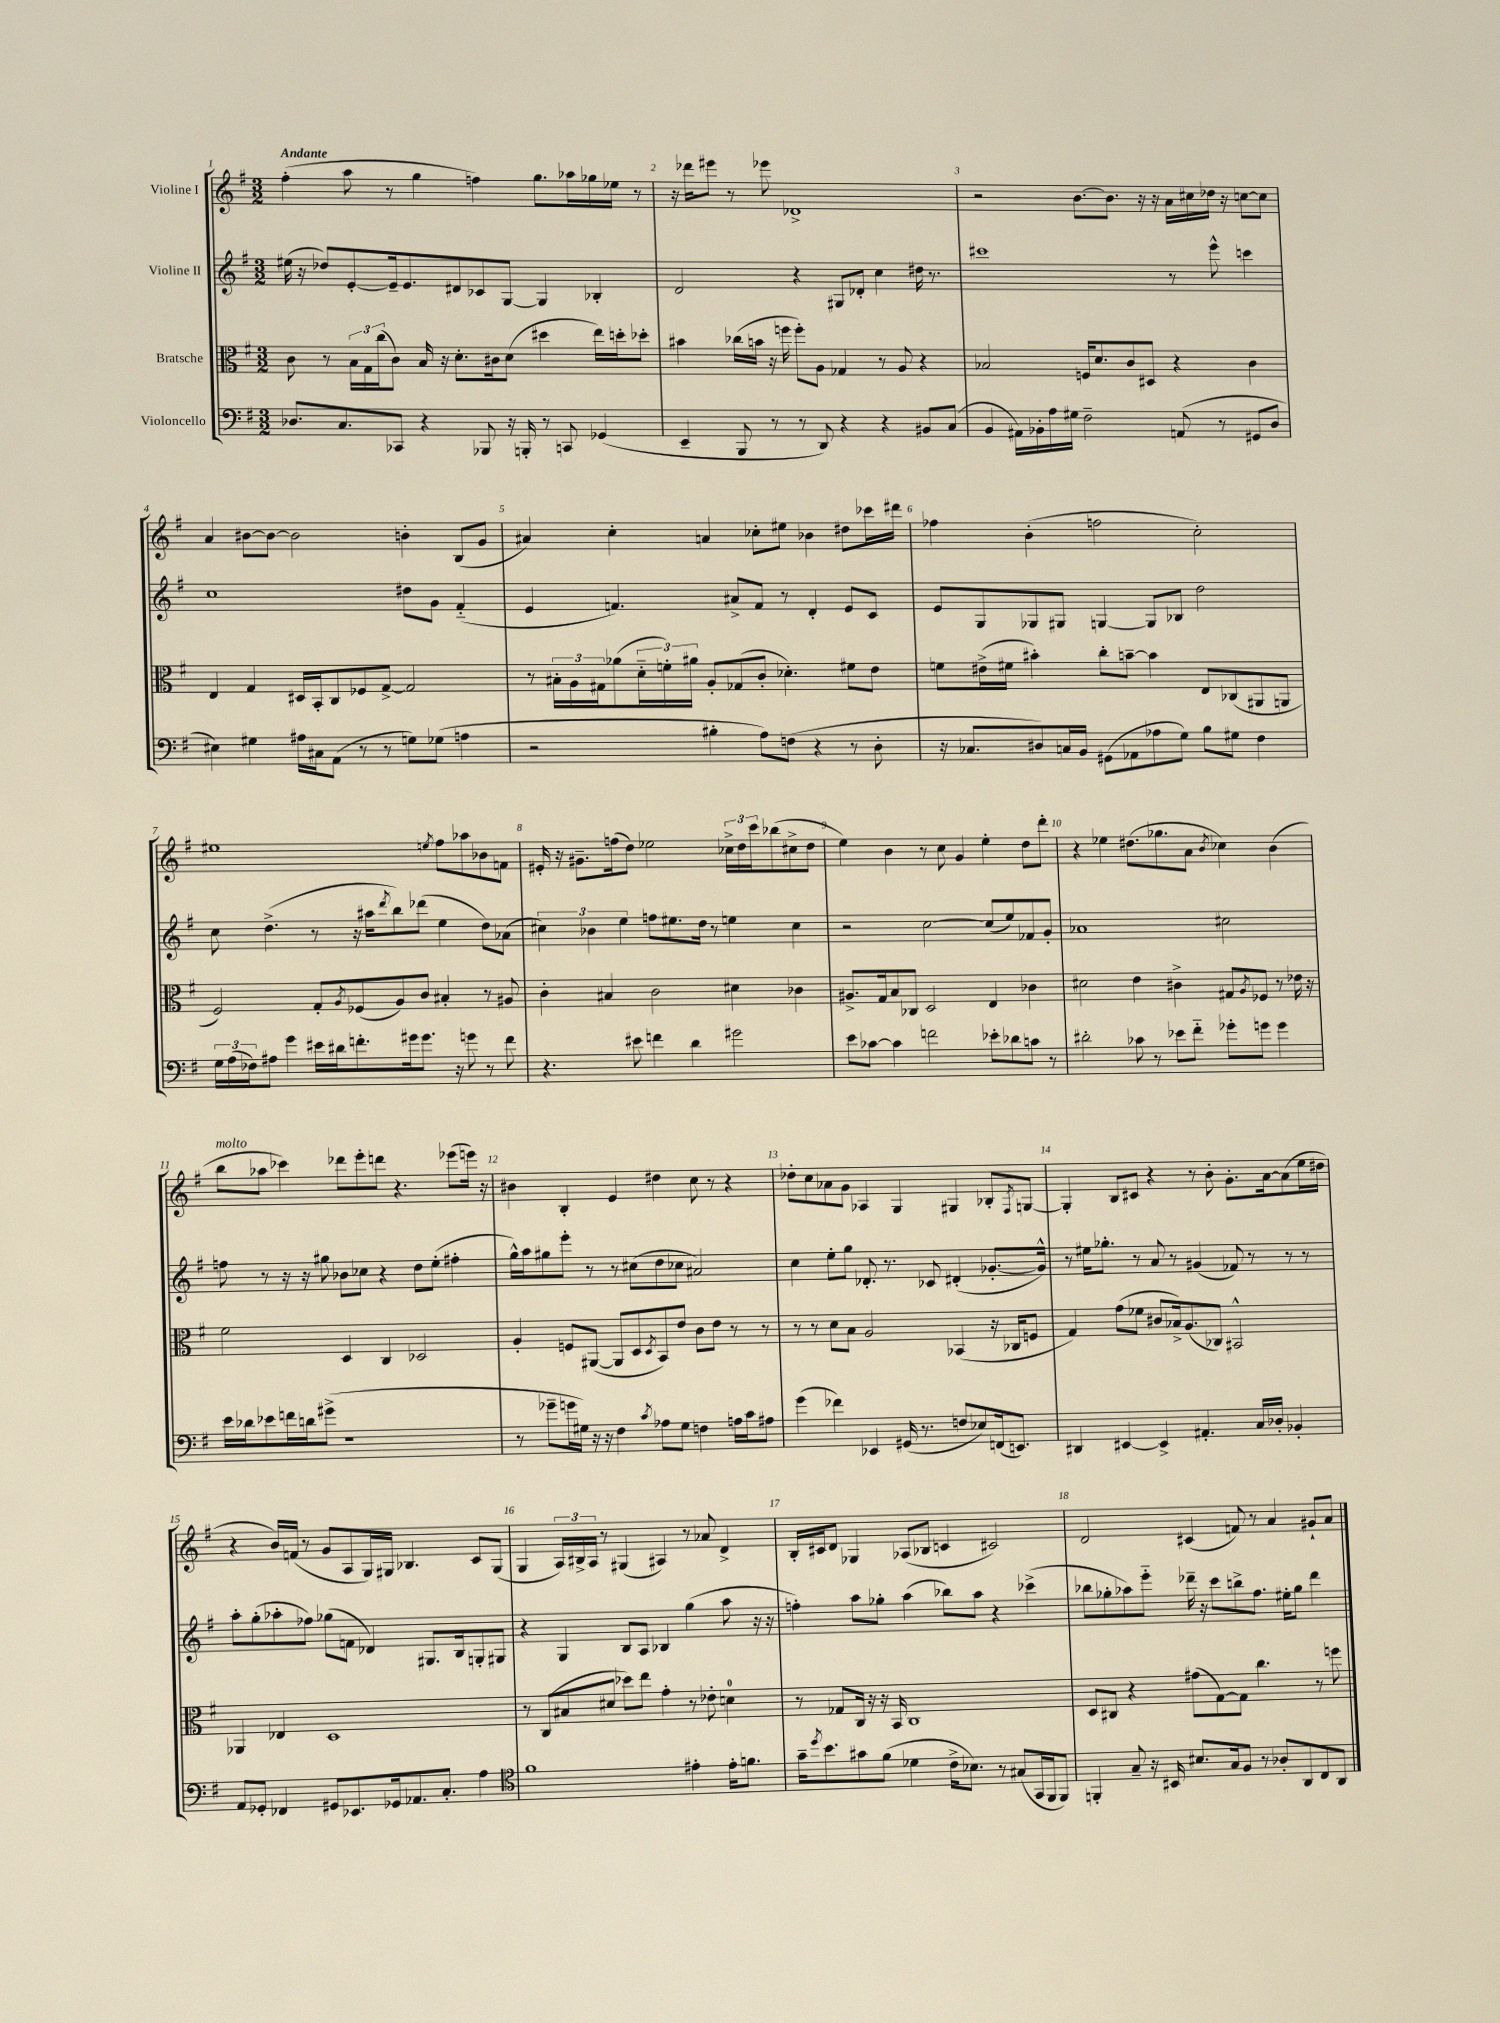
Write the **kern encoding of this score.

**kern	**kern	**kern	**kern
*part4	*part3	*part2	*part1
*staff4	*staff3	*staff2	*staff1
*I"Violoncello	*I"Bratsche	*I"Violine II	*I"Violine I
*clefF4	*clefC3	*clefG2	*clefG2
*k[f#]	*k[f#]	*k[f#]	*k[f#]
*M3/2	*M3/2	*M3/2	*M3/2
=1	=1	=1	=1
!	!	!	!LO:TX:a:B:t=Andante
8.D-X/L	8c\	(16ee#X\	(4ff#'\
.	.	16r	.
.	8r	8dd-X/L)	.
8.C/	.	.	.
.	24B\LL	[8e'/	8aa\
.	24G\	.	.
.	(24cc\J	.	.
8CC-X/J	8c\J)	16e~/k]	8r
.	.	8.e/	.
4r	16B/	.	4gg\
.	16r	.	.
.	8.d'\L	8d#X/	.
8BBB-X/	.	8c-X/	4ffn\)
.	16c#X\k	.	.
16r	(8d\J	[8G/J	.
16BBBn'/	.	.	.
8r	4dd#X\	4G/]	8.gg\L
8CCn/	.	.	.
.	.	.	16aa-X\L
(4GG-X/	16ee\LL)	4B-X'/	16gg-X\
.	16ddn'\J	.	16ee-X\JJ
.	8dd-X'\J	.	8r
=2	=2	=2	=2
4EE~/	4b#X\	2d/	16r
.	.	.	16ddd-X\KL
.	.	.	8eee#X\J
8BBB/	(16cc-X\LL	.	8r
.	16bn\JJ	.	.
8r	16r	.	8eee-X\
.	16ffn\	.	.
8r	8ff'\L)	4r	1d-X^
8DD/)	8A\J	.	.
4r	4G-X/	8G#X/L	.
.	.	8d-X'/J	.
4r	8r	4cc\	.
.	8A/	.	.
8BB#X/L	4r	16dd#X\	.
.	.	8.r	.
(8C/J	.	.	.
=3	=3	=3	=3
4BB/	2B-X/	1ccc#X	2r
16AA#X\LL)	.	.	.
16BB-X'\	.	.	.
16A\	.	.	.
16G#X\JJ	.	.	.
2F#~\	16Fn/KL	.	[8.b\L
.	8.d/	.	.
.	.	.	8.b\J]
.	8c/	.	.
.	8D#X/J	.	16r
.	.	.	16r
(8AAn/	4r	8r	16a\LL
.	.	.	16cc#X\
8r	.	8eee^^\	16dd-X\JJ
.	.	.	16r
8GG#X/L	4c\	4cccn\	[8ccn\L
8D/J	.	.	8cc\J]
!!LO:LB:g=z
=4	=4	=4	=4
4E#X\)	4E/	1cc	4a/
4G#X\	4G/	.	[8b#X\L
.	.	.	8b#\J_
16A#X\LL	16D#X/LL	.	2b#\]
16C#X\J	16BB'/J	.	.
(8AA\J	8C/	.	.
8r	8F-X/	.	.
8r	[8G^/J	.	.
8Gn\L)	2G/]	8dd#X\L	4bn'\
(8G-X\J	.	8g\J	.
4An\	.	(4f#/	(8B/L
.	.	.	8g/J
=5	=5	=5	=5
2r	8r	4e/	4a#X/)
.	24B#X'\LL	.	.
.	24A\	.	.
.	24G#X\J	.	.
.	(8a-X\	4.fn/)	4cc'\
.	24d\L	.	.
.	24fn'\)	.	.
.	24a#X\JJ	.	.
4B#X'\	8A'/L	.	4an/
.	(8G-X/	8a#X^/L	.
8A\L)	8c'/J	8f/J	8cc-X'\L
(8Fn\J	4.d-X'\)	8r	8ee#X\J
4r	.	4d'/	4b-X\
8r	8f#X\L	8e/L	8dd#X\L
8D'\	8e\J	8c/J	16ccc-X\L
.	.	.	16ddd#X\JJ
=6	=6	=6	=6
16r	8fn\L	8e/L	4ff-X\
8.C-X/L	.	.	.
.	(16e#X^\L	8G/	.
.	16f#X\JJ	.	.
8D#X/)	4b#X'\)	8G-X/	(4b'\
16Cn/L	.	8G#X/J	.
16BB/JJ	.	.	.
(8GG#X\L	8cc'\L	[4Gn/	2ffn\
8AA-X\	[8bn~\J	.	.
8A-X\	4b\]	8G/L]	.
8G\J)	.	8B-X/J	.
8B\L	8E/L	2dd\	2cc'\)
8G#X\J	(8C-X/	.	.
4F#\	8AA#X/	.	.
.	8AAn/J	.	.
!!LO:LB:g=z
=7	=7	=7	=7
24G\LL	2F#/)	8cc\	1ee#X
(24A\	.	.	.
24F-X\J)	.	.	.
8A#X\J	.	(4.dd^\	.
4g\	.	.	.
16e#X\LL	8G'/L	8r	.
16d#X\J	.	.	.
.	8qA/	.	.
8.fn'\	(8F-X/	16r	.
.	.	16aa#X\KL	.
.	.	8qddd/	.
.	8A/)	8bb\)	.
16g#X\k	.	.	.
8.g#\J	8c/J	(8ddd-X\J	.
.	.	.	8qeen/
.	4B#X'/	4ee\	8ff#\L
16r	.	.	.
8gn\	.	.	8aa-X\
8r	8r	8dd\L)	8b-X\
8f\	8A#X/	(8a-X\J	8fn\J
=8	=8	=8	=8
4.r	4c'\	6cc#X\)	16e#X'/
.	.	.	16r
.	.	.	8.g#X~\L
.	.	6b-X\	.
.	4B#X/	.	.
.	.	.	(16ffn\k
.	.	6ee\	.
8e#X\	.	.	8dd\J)
4fn\	2c\	8ffn\L	2ee-X\
.	.	8.ee#X\	.
4d\	.	.	.
.	.	16dd\Jk	.
.	.	8r	.
2g#X\	4d#X\	4een\	24cc-X^\LL
.	.	.	24dd\
.	.	.	24ccc\J
.	.	.	(8bb-X\
.	4c-X\	4cc#\	8cc#X^\
.	.	.	8dd\J
=9	=9	=9	=9
8e\L	8.A#X^/L	2r	4ee\)
[8c-X\J	.	.	.
.	16G/k	.	.
4c-\]	8B/	.	4b\
.	8C-X/J	.	.
2fn\	2D/	[2cc\	8r
.	.	.	8cc\
.	.	.	4g/
8e-X'\L	4E/	(8cc/L]	4ee'\
8d-X\	.	8ee/)	.
8cn\J	4c-X\	8f-X/	8dd\L
8r	.	8g'/J	8ddd'\J
=10	=10	=10	=10
2d#X'\	2d#X\	1a-X	4r
.	.	.	4ee-X\
8c-X\	4e\	.	(8.dd#X\L
8r	.	.	.
.	.	.	8.gg-X\
8e-X\L	4c#X^\	.	.
8f#\J	.	.	8a\J
.	.	.	8qb/
8g-X'\L	8G#X/L	2cc#X\	4cc-X\)
.	8qA/	.	.
8gn\J	8F-X/J	.	.
4g\	8r	.	(4b\
.	16e-X\	.	.
.	16r	.	.
!!LO:LB:g=z
=11	=11	=11	=11
!	!	!	!LO:TX:a:i:t=molto
16e\LL	2f#\	8ffn\	8bb\L
16d-X\J	.	.	.
8e-X\	.	8r	8aa-X\J
16fn\L	.	16r	4ccc-X\)
16dn\J	.	16r	.
(8g#X^\J	.	8gg#X\	.
1r	4D/	8b-X\L	8ddd-X\L
.	.	8cc-X\J	8eee'\
.	4C/	4r	8dddn\J
.	.	.	4.r
.	2D-X/	8dd\L	.
.	.	(8ee'\J	.
.	.	4ff#X'\	(8eee-X\L
.	.	.	16eeen\Jk)
.	.	.	16r
=12	=12	=12	=12
8r	4A'/	16gg^^\LL)	4b#X\
.	.	16aa\J	.
8g-X~\L	.	8gg#X\	.
16gn\L	8Fn/L	8eee'\J	4B'/
16G#X\JJ)	.	.	.
16r	([8AA#X/J	8r	.
16r	.	.	.
4F#\	8AA#/L]	8r	4e/
.	8D/	(8cc#X\L	.
8qc/	8qD/	.	.
8A-X\L	8BB/)	8dd\	4dd#X\
8G#\J	8e/J	8cc-X\J	.
4Fn\	8c\L	2a#X/)	8cc\
.	8e\J	.	8r
16An\LL	8r	.	4r
16c\J	.	.	.
8A#X\J	8r	.	.
=13	=13	=13	=13
(4g\	8r	4cc\	8dd-X'\L
.	8r	.	8cc\
4f-X\)	8d\L	8ee'\L	8a-X\
.	8B\J	8gg\J	8g\J
4EE-X/	2A/	8.d-X'/	4A-X/
.	.	8.r	.
(16GG#X/	.	.	4G/
8.r	.	.	.
.	.	8c-X/	.
8Fn/L	(4BB-X/	(4d#X'/	4G#X/
8E-X/)	.	.	.
(16FFn/k	16r	[8.g-X'/L	8B-X'/L
8.EEn/J)	16C-X/KL	.	.
.	.	.	8qF#/
.	8Fn/J	.	[8Gn/J
.	.	16g-^^/Jk])	.
=14	=14	=14	=14
4DD#X/	4G/)	8r	4G'/]
.	.	16ee#X\KL	.
.	.	8.gg-X'\J	.
[4EE#X/	(8g\L	.	8B/L
.	8f-X\J	8r	8c#X/J
4EE#^/]	8c#X/L	8a/	4r
.	16B-X^/k)	8r	.
.	(8.A/	.	.
4.AA#X'/	.	(4g#X/	8r
.	8C-X/J)	.	8b'\
.	2BB#X^^/	8f-X/)	8.g'\L
16C/LL	.	8r	.
16D-X'/JJ	.	.	[16a\k
4BB-X'/	.	8r	(8a\]
.	.	8r	16ee\L
.	.	.	16dd#X\JJ
!!LO:LB:g=z
=15	=15	=15	=15
8AA/L	4AA-X/	8aa'\L	4r
8GG-X'/J	.	(8gg'\	.
4FF-X/	4E-X/	8aa-X'\	16b/LL)
.	.	.	(16fn/JJ
.	.	8ff-X\J)	8r
8GG#X/L	1D	(8gg-X\L	8g/L
8.EE-X/	.	8fn\J	8A/
.	.	4d-X/)	16G/L)
16GG-X/k	.	.	16G#X/JJ
8.AA-X/	.	.	4.B-X/
.	.	8.G#X/L	.
8.C'/J	.	.	.
.	.	16B/k	.
4A\	.	8Gn'/	8c/L
.	.	8G#X/J	(8G#/J
=16	=16	=16	=16
*clefC4	*	*	*
1f#	8r	4r	4G/
.	(8C/L	.	.
.	8B#X/	4G/	24A/LL)
.	.	.	24B#X^/
.	.	.	24A/JJ
.	8d#X/J	.	8r
.	8dd-X\L)	8B/L	(4G#X/
.	8ee\J	8A/J	.
.	4g'\	4B-X/	4A#X/)
4e#X'\	8r	(4gg\	8r
.	8e-X'\	.	8a-X/
16e#'\KL	4dn\	8aa\	4d^/
8.fn\J	.	.	.
.	.	16r	.
.	.	16r	.
=17	=17	=17	=17
16g~\KL	8r	4ffn'\)	16B'/LL
8qdd/	.	.	.
8.b\	.	.	16c#X/J
.	8G-X/L	.	8d/J
8g#X\	16C/Jk	8aa\L	4G-X/
.	16r	.	.
(8f#\J	16r	8gg-X'\J	.
.	16BB/	.	.
4d-X\	1C	(4aa\	(8A-X/L
.	.	.	8B-X/J
16c^\KL	.	8bb-X\L)	4cn/
8.B-X\J)	.	.	.
.	.	8aa\J	.
8r	.	4r	2c#X/)
(8G#X/L	.	.	.
16GG/L	.	(4ccc-X^\	.
16FF#/J	.	.	.
8FF#/J)	.	.	.
=18	=18	=18	=18
4FFn'/	8D/L	8bb-X\L	2d/
.	8C#X/J	8gg-X'\	.
8G~/	4r	8aa-X\)	.
16r	.	8eee\J	.
16BB#X/	.	.	.
8.B#X/L	(8g#X\L	16ddd-X~\	(4c#X/
.	.	16r	.
.	[8G\)	8ccc\L	.
16G/k	.	.	.
8F#/J	8G\J]	8bbn^\	8fn/)
8r	4.cc\	8.ff#\J	8r
8A-X'/L	.	.	4a/
.	.	16ee#X'\KL	.
8AA/	.	8gg-\J	.
8C/	8r	4ddd-\	8g#X`/L
8AA/J	8ffn\	.	8a/J
==	==	==	==
*-	*-	*-	*-
